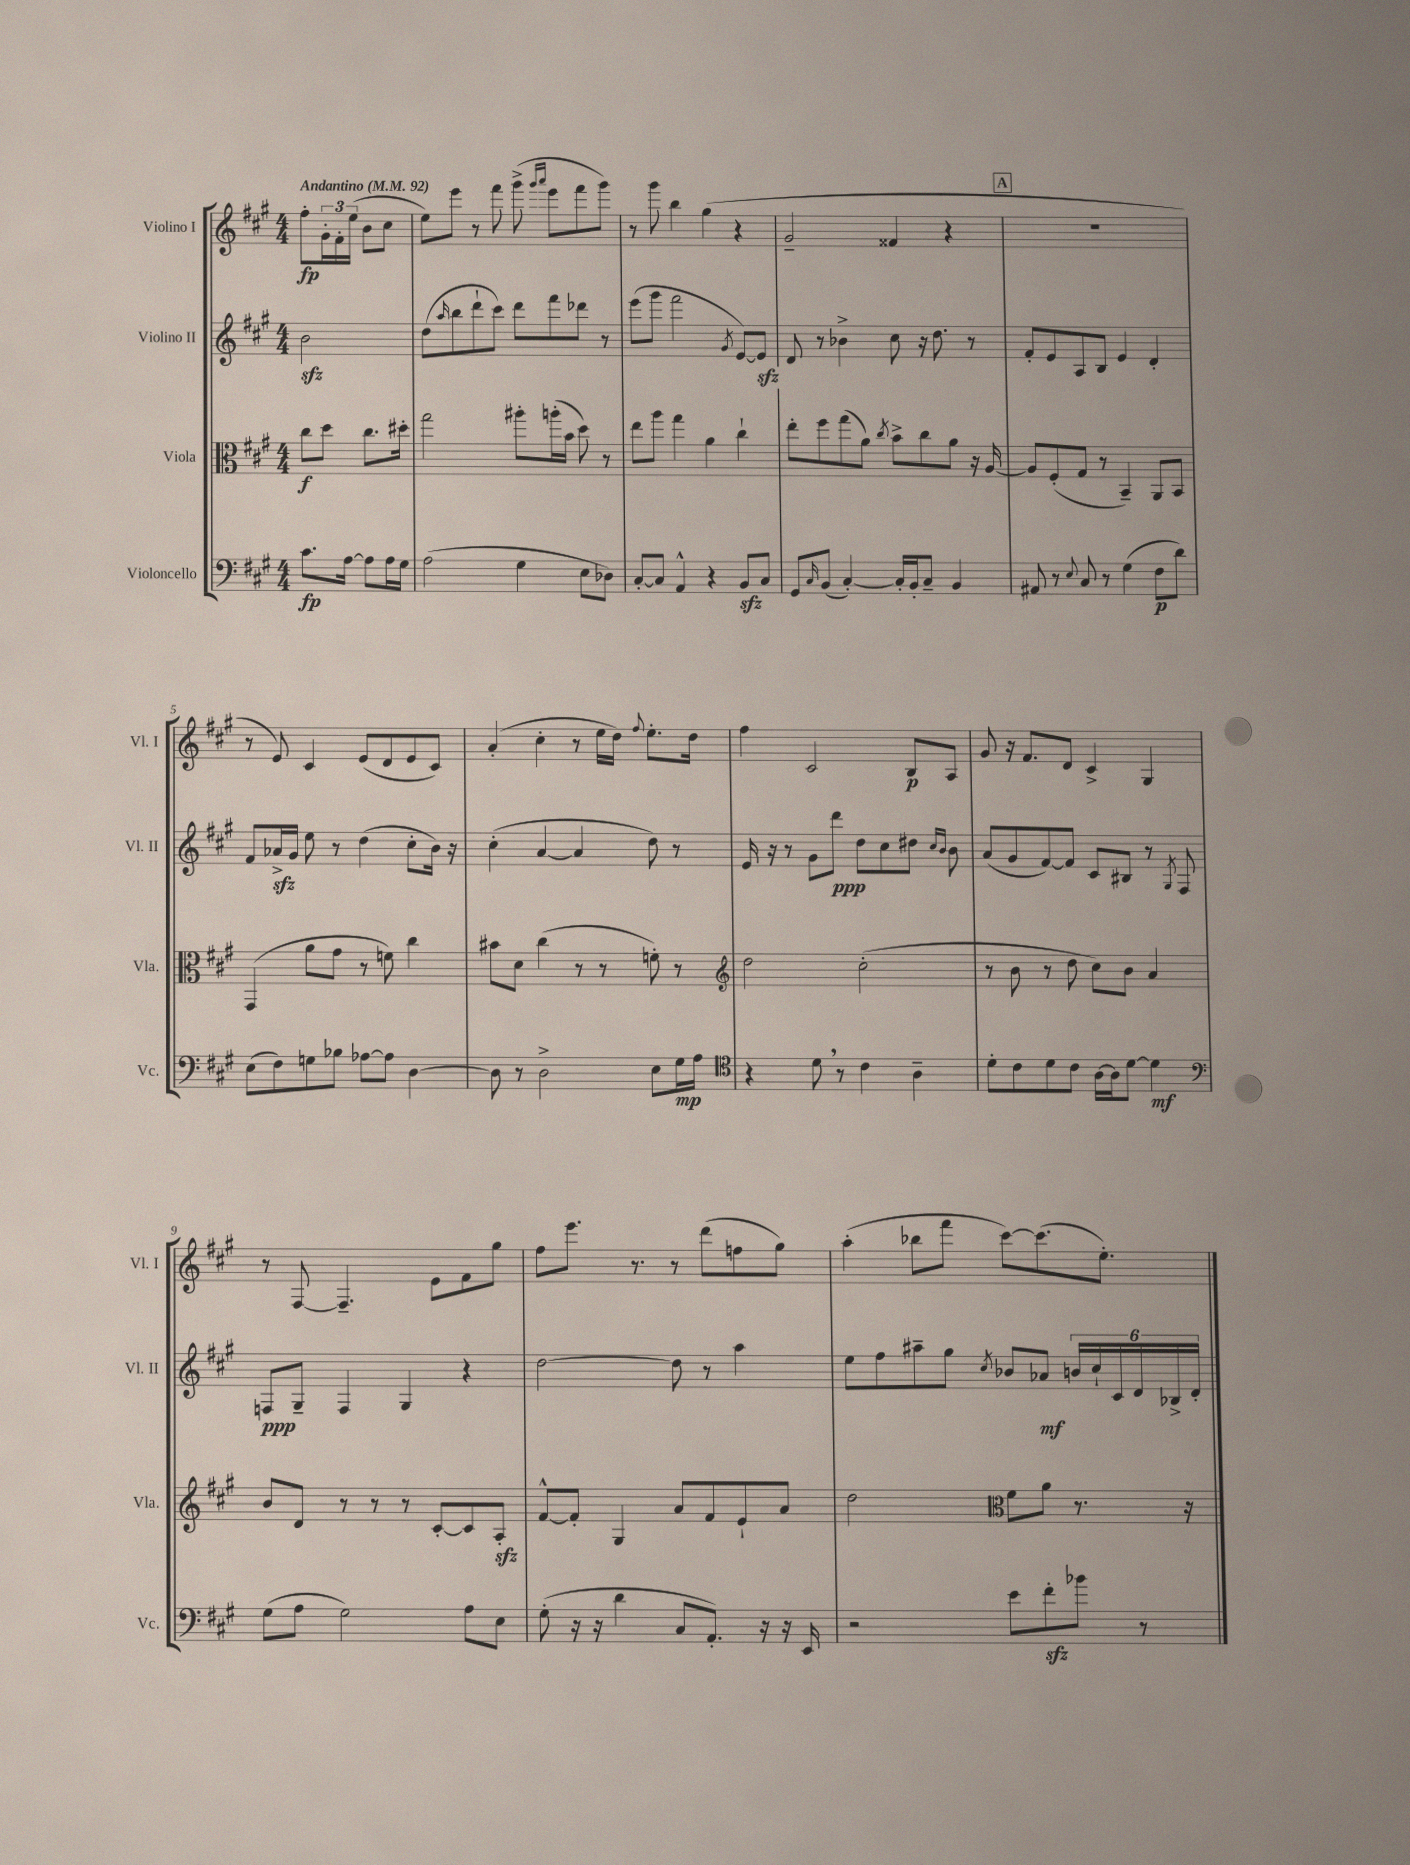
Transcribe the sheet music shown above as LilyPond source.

<<
\new StaffGroup <<
\new Staff = "s0" \with { instrumentName = "Violino I" shortInstrumentName = "Vl. I" } {
    \clef treble \key a \major \numericTimeSignature \time 4/4 \partial 2 \tempo "Andantino" 4 = 92
    fis''8-.\fp \tuplet 3/2 { gis'16-. fis'16-. e''16( } b'8 cis''8 |
    e''8) e'''8 r8 fis'''8 gis'''8->( \grace { gis'''16 a'''16 } e'''8 fis'''8 gis'''8) |
    r8 gis'''8 b''4 gis''4( r4 |
    gis'2-- fisis'4 r4 |
    \mark \markup { \box "A" } R1 |
    r8 e'8) cis'4 e'8( d'8 e'8 cis'8) |
    a'4-.( cis''4-. r8 e''16 d''16) \appoggiatura { fis''8 } e''8.-. d''16 |
    fis''4 cis'2 b8\p a8 |
    gis'8 r16 fis'8. d'8 cis'4-> gis4 |
    r8 fis8~ fis4.-- e'8 fis'8 gis''8 |
    fis''8 e'''8. r8. r8 d'''8( f''8 gis''8) |
    a''4-.( bes''8 fis'''8 cis'''8~) cis'''8.( e''8.-.) \bar "|." |
}
\new Staff = "s1" \with { instrumentName = "Violino II" shortInstrumentName = "Vl. II" } {
    \clef treble \key a \major \numericTimeSignature \time 4/4 \partial 2
    b'2\sfz |
    d''8( \grace { a''16 } b''8 d'''8-! cis'''8) d'''8 fis'''8 des'''8 r8 |
    e'''8( gis'''8 fis'''2 \acciaccatura { gis'8 } e'8~) e'8\sfz |
    d'8 r8 bes'4-> cis''8 r16 d''8. r8 |
    \mark \markup { \box "A" } fis'8-. e'8 a8 b8 e'4 d'4-. |
    fis'8 aes'16->\sfz gis'16 e''8 r8 d''4( cis''8-. b'16) r16 |
    cis''4-.( a'4~ a'4 d''8) r8 |
    e'16 r16 r8 gis'8 d'''8\ppp d''8 cis''8 dis''8 \grace { cis''16 b'16 } b'8 |
    a'8( gis'8 fis'8~) fis'8 cis'8 bis8 r8 \acciaccatura { gis8 } fis8 |
    f8\ppp gis8-- f4 gis4 r4 |
    d''2~ d''8 r8 a''4 |
    e''8 fis''8 ais''8-- gis''8 \acciaccatura { cis''8 } bes'8 aes'8\mf \tuplet 6/4 { b'16 cis''16-! cis'16 d'16 bes16-> d'16-. } \bar "|." |
}
\new Staff = "s2" \with { instrumentName = "Viola" shortInstrumentName = "Vla." } {
    \clef alto \key a \major \numericTimeSignature \time 4/4 \partial 2
    cis''8\f d''8 cis''8. dis''16-. |
    gis''2 ais''8-. a''16-.( b'16 d''8) r8 |
    e''8 a''8 gis''4 a'4 cis''4-! |
    e''8-. fis''8 gis''8( a'8) \acciaccatura { cis''8 } b'8-> cis''8 a'8 r16 a16~ |
    \mark \markup { \box "A" } a8 fis8-.( gis8 r8 b,4--) a,8 b,8 |
    gis,4( a'8 gis'8 r8 f'8) cis''4 |
    bis'8 d'8 cis''4( r8 r8 f'8-.) r8 |
    \clef treble d''2 cis''2-.( |
    r8 b'8 r8 d''8 cis''8) b'8 a'4 |
    b'8 d'8 r8 r8 r8 cis'8~-. cis'8 a8-.\sfz |
    fis'8~-^ fis'8-. gis4 a'8 fis'8 e'8-! a'8 |
    d''2 \clef alto fis'8 a'8 r8. r16 \bar "|." |
}
\new Staff = "s3" \with { instrumentName = "Violoncello" shortInstrumentName = "Vc." } {
    \clef bass \key a \major \numericTimeSignature \time 4/4 \partial 2
    cis'8.\fp a16~ a8 a16 gis16 |
    a2( gis4 e8 des8) |
    cis8~-. cis8 a,4-^ r4 b,8\sfz cis8 |
    gis,8 \grace { cis16 } b,8( cis4~-.) cis16-. b,16-. cis8-- b,4 |
    \mark \markup { \box "A" } ais,8 r8 \appoggiatura { e8 } cis8 r8 gis4( fis8\p d'8) |
    e8( fis8) g8 bes8 aes8~ aes8 d4~ |
    d8 r8 d2-> e8 gis16\mp a16 |
    \clef tenor r4 d'8 \breathe r8 cis'4 a4-- |
    d'8-. cis'8 d'8 cis'8 a16~ a16 d'8~ d'4\mf |
    \clef bass gis8( a8 gis2) a8 e8 |
    gis8-.( r16 r16 d'4 cis8 a,8.-.) r16 r16 e,16 |
    r2 e'8 fis'8-.\sfz bes'8 r8 \bar "|." |
}
>>
>>
